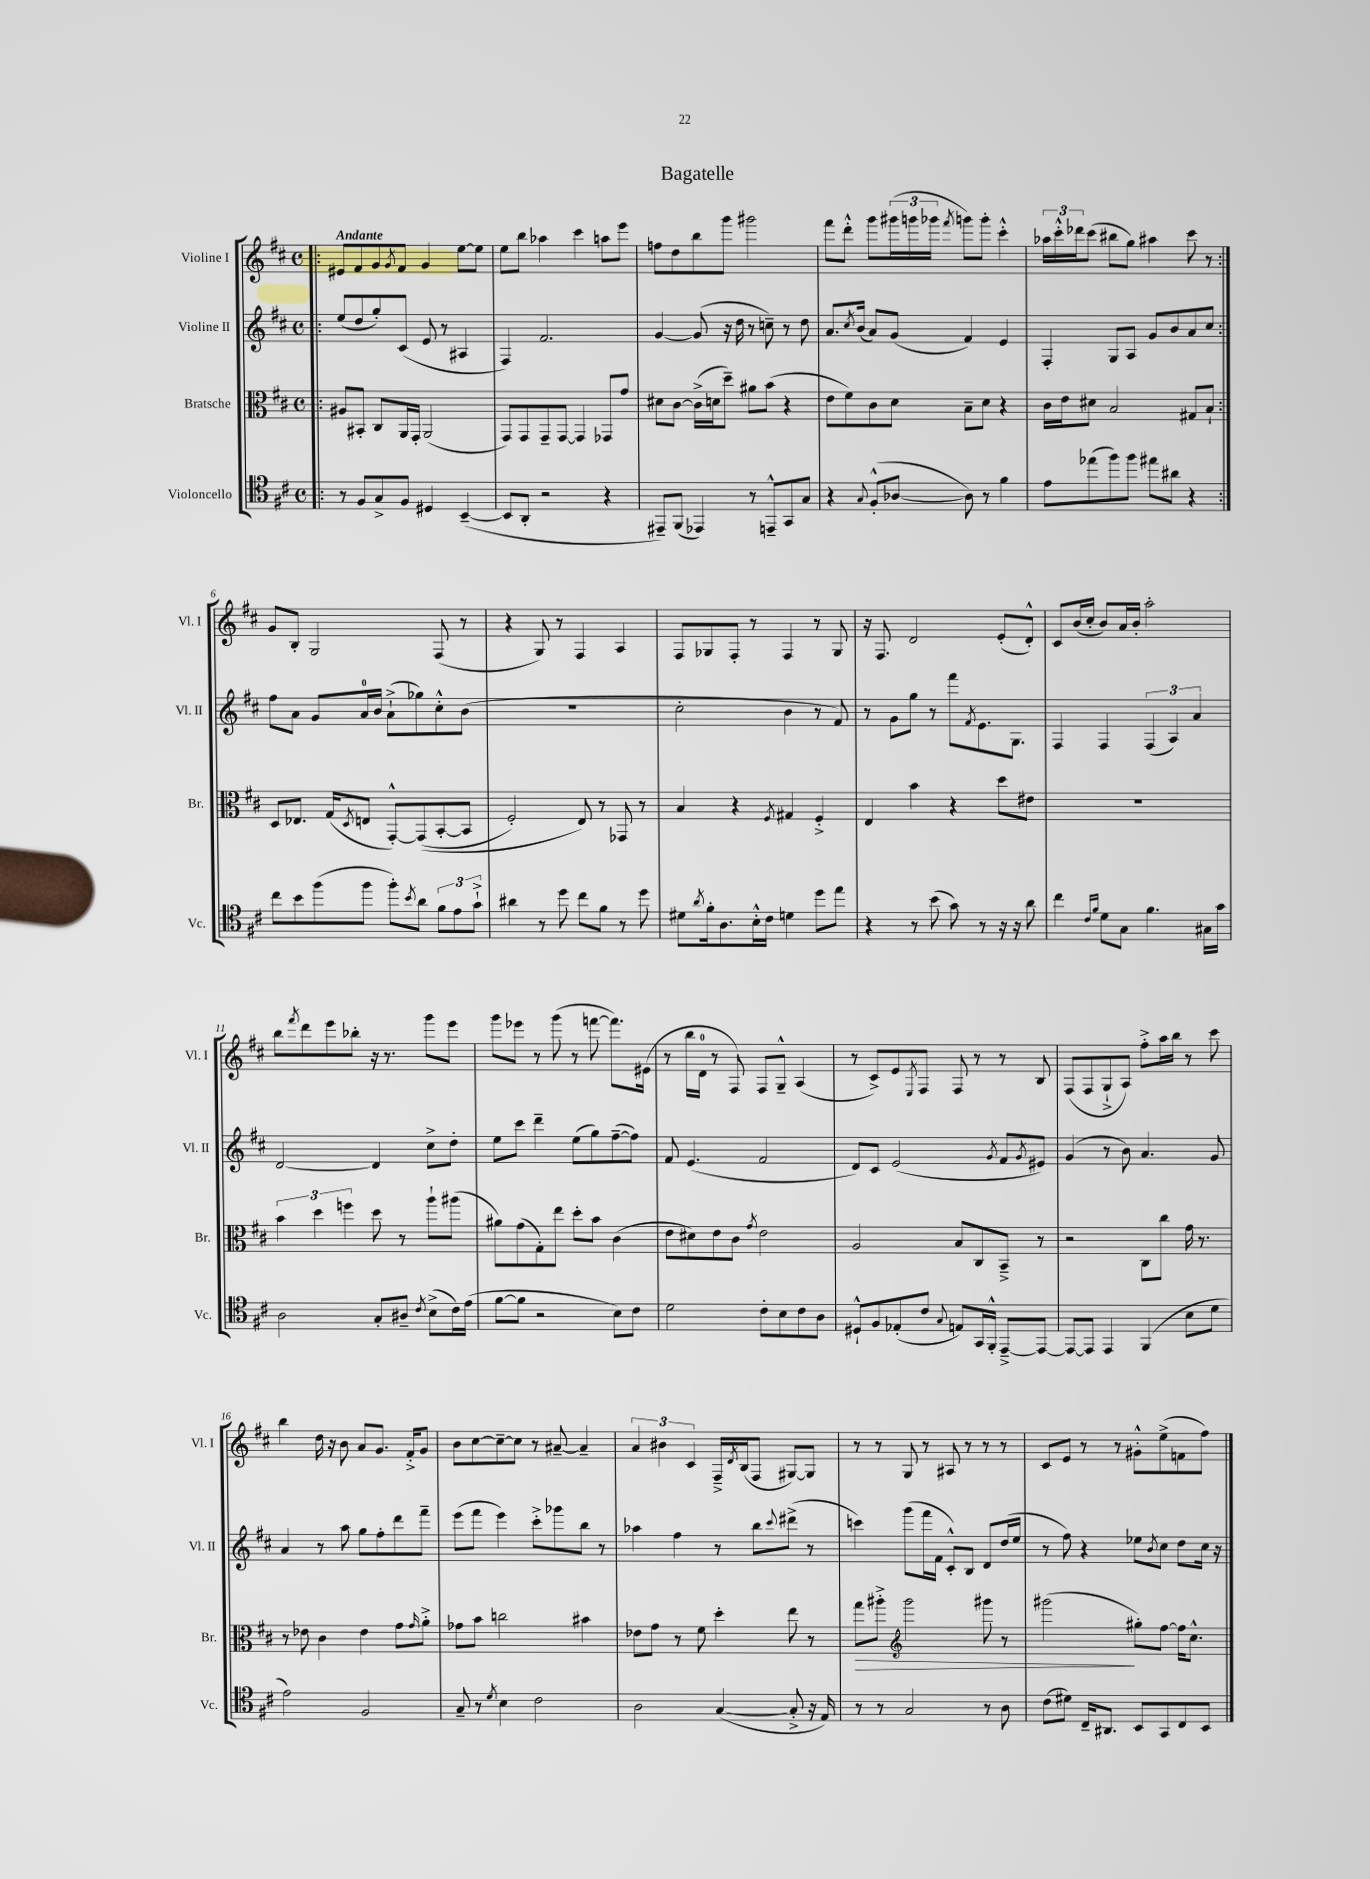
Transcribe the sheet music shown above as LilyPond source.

\header { title = "Bagatelle" }
<<
\new StaffGroup <<
\new Staff = "s0" \with { instrumentName = "Violine I" shortInstrumentName = "Vl. I" } {
    \clef treble \key d \major \defaultTimeSignature \time 4/4 \tempo "Andante"
    \repeat volta 2 { \bar ".|:" eis'8 fis'8 g'8 \acciaccatura { g'8 } fis'8 g'4 e''8~ e''8 |
    e''8 b''8 aes''4 cis'''4 a''8 e'''8 |
    f''8 d''8 b''8 g'''8 gis'''2 |
    fis'''8 d'''8-.-^ g'''8 \tuplet 3/2 { gis'''16( g'''16 ges'''16 } \acciaccatura { fis'''8 } g'''8) g'''8-. cis'''4-.-^ |
    \tuplet 3/2 { aes''16 cis'''16-.-^ des'''16 } cis'''8( bis''8 g''8) ais''4 cis'''8 r8 | }
    g'8 b8-. g2 fis8( r8 |
    r4 g8) r8 fis4 a4 |
    fis8 ges8 fis8-. r8 fis4 r8 ges8 |
    r16 fis8. d'2 e'8-.( d'8-.-^) |
    cis'8 b'16( cis''16-. b'8) a'16 b'16-. a''2-. |
    b''8 \acciaccatura { fis'''8 } d'''8 e'''8 bes''8-. r16 r8. g'''8 e'''8 |
    g'''8 ees'''8 r8 g'''8( r8 f'''8~ f'''8.) eis'16( |
    r8 b''16 d'16-0 r8 fis8) fis8 g8---^ a4( |
    r8 cis'8->) e'8 \acciaccatura { e8 } fis8 fis8 r8 r8 b8 |
    fis8( fis8 g8-!-> a8) fis''8-.-> a''16 b''16 r8 cis'''8 |
    b''4 d''16 r16 b'8 a'8 g'8. fis'16-.-> g'8 |
    b'8 cis''8~ cis''8~-- cis''8 r8 ais'8~-- ais'4-- |
    \tuplet 3/2 { a'4 bis'4 cis'4 } fis16---> \acciaccatura { d'8 } b16( fis8 gis8~) gis8 |
    r8 r8 g8 r8 ais8 r8 r8 r8 |
    cis'8 e'8 r8 r8 gis'8-.-^ e''8->( f'8 fis''8) \bar "|." |
}
\new Staff = "s1" \with { instrumentName = "Violine II" shortInstrumentName = "Vl. II" } {
    \clef treble \key d \major \defaultTimeSignature \time 4/4
    \repeat volta 2 { \bar ".|:" e''8( d''8 g''8-.) cis'8( e'8 r8 ais4 |
    fis4) fis'2. |
    g'4~ g'8( r16 d''16 r8 c''8--) r8 d''8 |
    a'8. \acciaccatura { cis''8 } b'16( a'8) g'8( fis'4) e'4 |
    fis4-. g8 a8 g'8 b'8 a'8 cis''8 | }
    fis''8 a'8 g'8 a'16-0 b'16 a'8-!->( ges''8) cis''8-.-^ b'8( |
    R1 |
    cis''2-. b'4 r8 fis'8) |
    r8 g'8 g''8 r8 fis'''8 \acciaccatura { fis'8 } e'8. g8. |
    fis4 fis4 \tuplet 3/2 { fis4( a4) a'4 } |
    d'2~ d'4 cis''8-> d''8-. |
    e''8 cis'''8 d'''4-- e''8( g''8) fis''8~--( fis''8) |
    fis'8 e'4.( fis'2 |
    d'8) cis'8 e'2( \acciaccatura { g'8 } fis'8 \acciaccatura { g'8 } eis'8) |
    g'4( r8 b'8) a'4. g'8 |
    a'4 r8 a''8 g''8 fis''8-. d'''8 fis'''8-- |
    e'''8( fis'''8 e'''4) cis'''8-.-> ges'''8 b''8 r8 |
    aes''4 fis''4 r8 b''8 \appoggiatura { cis'''8 } dis'''8->( r8 |
    c'''4) g'''8( fis'''16 fis'16 cis'8-.-^) b8 d'8 d''16( e''16 |
    r8 fis''8) r4 ees''8 \acciaccatura { b'8 } cis''8 d''8 cis''16 r16 \bar "|." |
}
\new Staff = "s2" \with { instrumentName = "Bratsche" shortInstrumentName = "Br." } {
    \clef alto \key d \major \defaultTimeSignature \time 4/4
    \repeat volta 2 { \bar ".|:" ais8 bis,8-. cis8 a,16 g,16-. a,2( |
    g,8) g,8 g,8-- g,8~ g,4 ges,8 g'8 |
    dis'8 cis'8~ cis'16->( d'16 d''8--) ais'8 b'8( r4 |
    e'8 fis'8) cis'8 d'8 b8-- d'8 r4 |
    cis'16 e'16 dis'8 b2 gis8 b8-! | }
    d8 ees8. g16( \acciaccatura { d8 } e8 g,8~-.-^) g,8(\( b,8~-. b,8 |
    fis2-.) e8\) r8 ges,8 r8 |
    b4 r4 \acciaccatura { fis8 } gis4 fis4-.-> |
    e4 b'4 r4 d''8 eis'8 |
    R1 |
    \tuplet 3/2 { b'4 d''4 f''4 } d''8 r8 a''8-! ais''8( |
    ais'8) g'8( g8-.) e''8 d''8-. b'8 cis'4( |
    e'8 dis'8) e'8 cis'8 \acciaccatura { g'8 } e'2 |
    a2 b8 cis8 b,8---> r8 |
    r2 cis8 cis''8 g'16 r8. |
    r8 ees'8 cis'4 ees'4 g'8 \grace { g'16 } a'8-.-> |
    ges'8 b'8 c''2 bis'4 |
    ees'8 g'8 r8 fis'8 d''4-. e''8 r8 |
    g''8\> ais''8-.-> \clef treble g'''2 gis'''8 r8 |
    gis'''2\!( gis''8-.) fis''8~ fis''16 cis''8.-^ \bar "|." |
}
\new Staff = "s3" \with { instrumentName = "Violoncello" shortInstrumentName = "Vc." } {
    \clef tenor \key d \major \defaultTimeSignature \time 4/4
    \repeat volta 2 { \bar ".|:" r8 fis8 g8-> fis8 dis4 b,4~--( |
    b,8 a,8-. r2 r4 |
    eis,8--) fis,8( ees,4) r8 e,8---^ g,8 g8 |
    r4 \appoggiatura { g8 } fis8-.-^( aes8~ aes8) r8 fis'4 |
    e'8 ees''8( fis''8) fis''8 eis''8 ais'8 r4 | }
    cis''8 b'8 fis''8( fis''8 fis''8-.) \acciaccatura { b'8 } a'8 \tuplet 3/2 { fis'8 e'8 g'8-!-> } |
    ais'4 r8 d''8 cis''8 fis'8 r8 d''8 |
    dis'8 \acciaccatura { a'8 } fis'16-. a8. b16-.-^ cis'16 d'4 d''8 e''8 |
    r4 r8 b'8( g'8) r8 r16 r16 a'8 |
    cis''4 \grace { cis'16 fis'16 } d'8 g8 fis'4. gis16 g'16 |
    a2 g8-. ais8-- \acciaccatura { cis'8 } b8->( cis'16) e'16( |
    fis'8~ fis'8 r2 b8) cis'8 |
    d'2 cis'8-. b8 cis'8 a8 |
    dis8-!-^ fis8 ees8-.( cis'8 \appoggiatura { g8 } e8) g,16 fis,16-.-^ e,8~---> e,8~ |
    e,8~ e,8 e,4 fis,4( b8 d'8 |
    e'2) fis2 |
    g8-- r8 \acciaccatura { d'8 } b4 cis'2 |
    a2 g4~( g8-.-> r16 e16) |
    r8 r8 g2 r8 a8 |
    cis'8( dis'8) cis16-- ais,8. b,8 g,8 cis8 b,8 \bar "|." |
}
>>
>>
